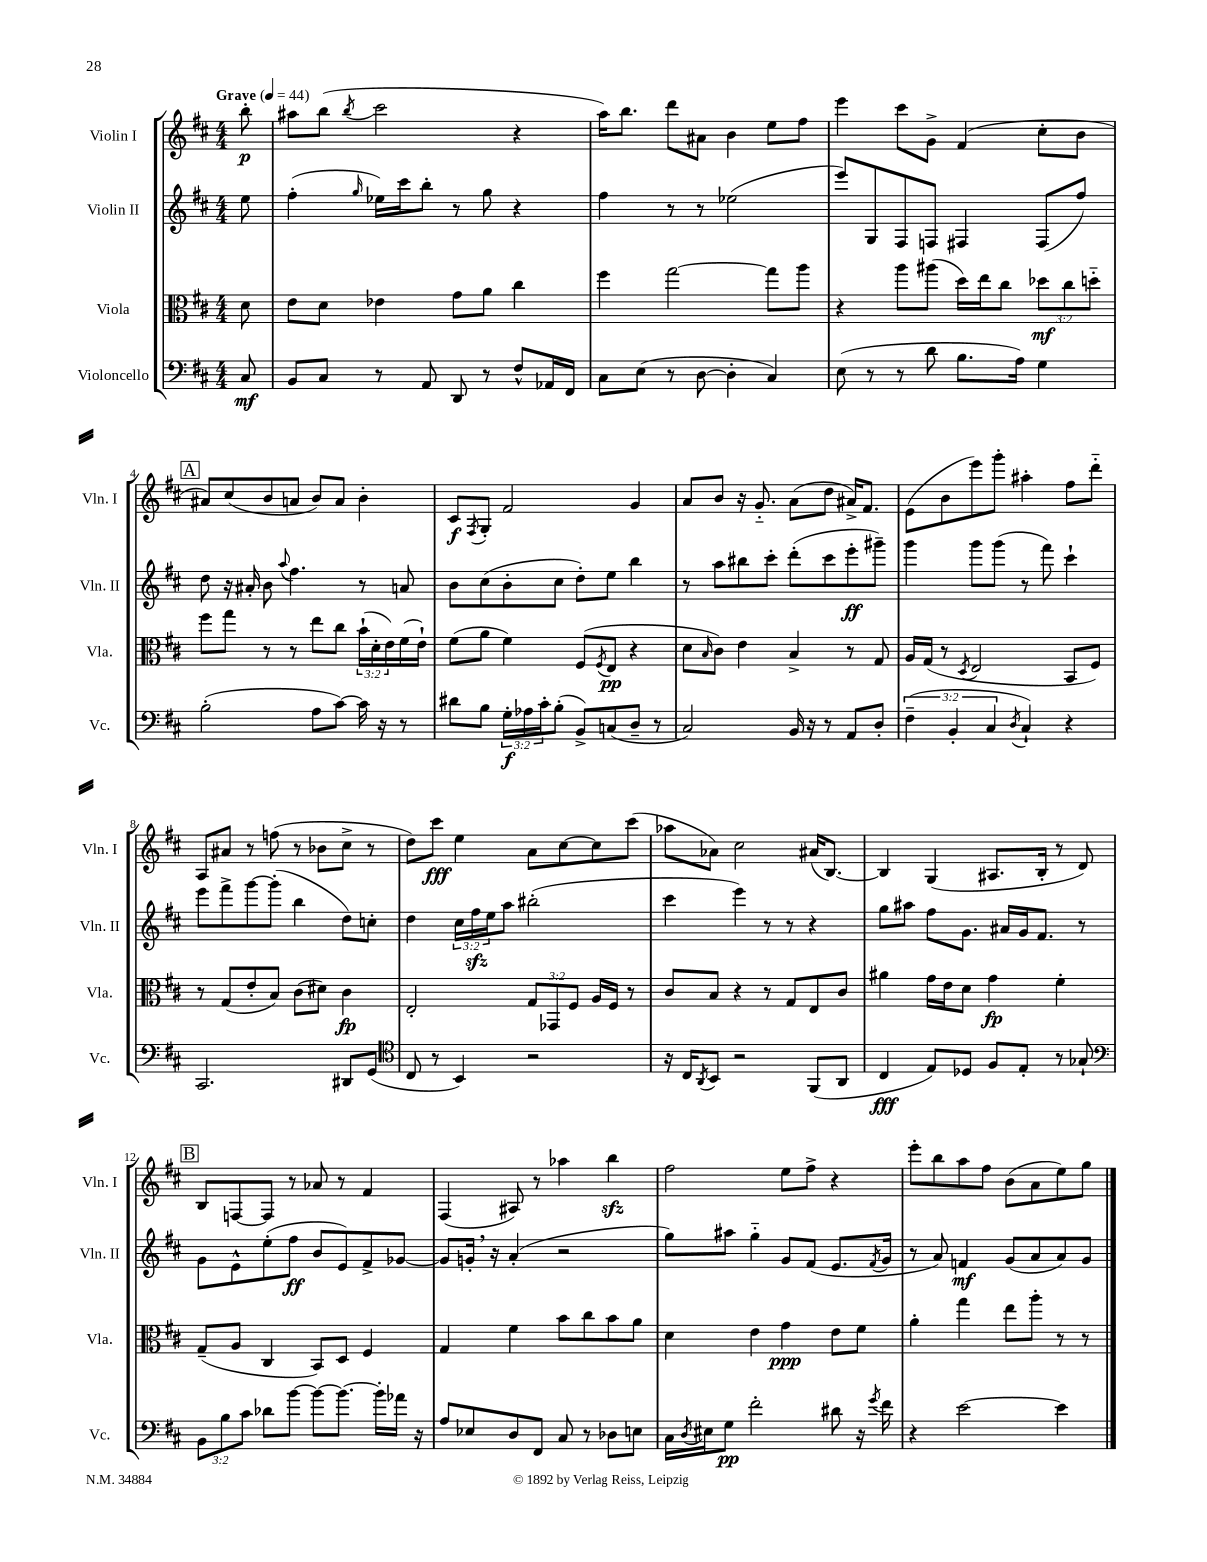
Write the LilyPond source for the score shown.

<<
\new StaffGroup <<
\new Staff = "s0" \with { instrumentName = "Violin I" shortInstrumentName = "Vln. I" } {
    \clef treble \key d \major \numericTimeSignature \time 4/4 \partial 8 \tempo "Grave" 4 = 44
    b''8-.\p |
    ais''8 b''8( \acciaccatura { b''8 } cis'''2 r4 |
    a''16) b''8. d'''8 ais'8 b'4 e''8 fis''8 |
    e'''4 cis'''8 g'8-> fis'4( cis''8-. b'8 |
    \mark \markup { \box "A" } ais'8) cis''8( b'8 a'8 b'8) a'8 b'4-. |
    cis'8\f \acciaccatura { fis8 } g8-. fis'2 g'4 |
    a'8 b'8 r16 g'8.-_ a'8( d''8 ais'16->) fis'8. |
    e'8( b'8 e'''8) g'''8-. ais''4-. fis''8 d'''8-_ |
    a8 ais'8 r8 f''8( r8 bes'8 cis''8-> r8 |
    d''8) cis'''8\fff e''4 a'8 cis''8~ cis''8 cis'''8( |
    aes''8 aes'8) cis''2 ais'16( b8.~) |
    b4 g4( ais8. b16-. r8 d'8) |
    \mark \markup { \box "B" } b8 f8~ f8 r8 aes'8 r8 fis'4 |
    fis4( ais8) r8 aes''4 b''4\sfz |
    fis''2 e''8 fis''8-> r4 |
    e'''8-. b''8 a''8 fis''8 b'8( a'8 e''8) g''8 \bar "|." |
}
\new Staff = "s1" \with { instrumentName = "Violin II" shortInstrumentName = "Vln. II" } {
    \clef treble \key d \major \numericTimeSignature \time 4/4 \override Staff.TupletNumber.text = #tuplet-number::calc-fraction-text \partial 8
    e''8 |
    fis''4-.( \grace { g''16 } ees''16) cis'''16 b''8-. r8 g''8 r4 |
    fis''4 r8 r8 ees''2( |
    e'''8) g8 fis8 f8 fis4 fis8( fis''8) |
    \mark \markup { \box "A" } d''8 r16 ais'16-. b'8 \appoggiatura { a''8 } fis''4. r8 a'8 |
    b'8 cis''8( b'8-. cis''8 d''8-.) e''8 b''4 |
    r8 a''8 bis''8 cis'''8-. d'''8-.( cis'''8 e'''8-.\ff gis'''8--) |
    g'''4 g'''8 g'''8( r8 fis'''8) cis'''4-! |
    e'''8 fis'''8-> g'''8~ g'''8-.( b''4 d''8) c''8-. |
    d''4 \tuplet 3/2 { cis''16 fis''16\sfz e''16 } a''8 bis''2-.( |
    cis'''4 e'''4) r8 r8 r4 |
    g''8 ais''8 fis''8 g'8. ais'16 g'16 fis'8. r8 |
    \mark \markup { \box "B" } g'8 e'8-^ e''8-.( fis''8\ff b'8 e'8) fis'8-> ges'8~ |
    ges'8 g'16-. \breathe r16 a'4-.( r2 |
    g''8) ais''8 g''4-_ g'8 fis'8( e'8. \acciaccatura { fis'8 } g'16 |
    r8 a'8) f'4\mf g'8( a'8 a'8) g'8 \bar "|." |
}
\new Staff = "s2" \with { instrumentName = "Viola" shortInstrumentName = "Vla." } {
    \clef alto \key d \major \numericTimeSignature \time 4/4 \override Staff.TupletNumber.text = #tuplet-number::calc-fraction-text \partial 8
    d'8 |
    e'8 d'8 ees'4 g'8 a'8 cis''4 |
    fis''4 g''2~ g''8 a''8 |
    r4 a''8 ais''8( d''16) e''16 cis''8 \tuplet 3/2 { des''8\mf cis''8 d''8-_ } |
    \mark \markup { \box "A" } fis''8 g''8 r8 r8 e''8 cis''8 \tuplet 3/2 { b'16-!( d'16-. e'16) } fis'16( e'16-!) |
    fis'8( a'8 fis'4) fis8( \acciaccatura { fis8 } e8\pp r4 |
    d'8 \grace { b16 } cis'8) e'4 b4-> r8 g8 |
    a16 g16( r8 \acciaccatura { d8 } e2 b,8 fis8) |
    r8 g8( e'8-. b8) cis'8( dis'8) cis'4\fp |
    e2-. \tuplet 3/2 { g8 ges,8 fis8 } a16 fis16 r8 |
    cis'8 b8 r4 r8 g8 e8 cis'8 |
    ais'4 g'16 e'16 d'8 g'4\fp fis'4-. |
    \mark \markup { \box "B" } g8--( a8 cis4 b,8) d8 fis4 |
    g4 fis'4 b'8 cis''8 b'8 a'8 |
    d'4 e'4 g'4\ppp e'8 fis'8 |
    a'4-. g''4 e''8 a''8-. r8 r8 \bar "|." |
}
\new Staff = "s3" \with { instrumentName = "Violoncello" shortInstrumentName = "Vc." } {
    \clef bass \key d \major \numericTimeSignature \time 4/4 \override Staff.TupletNumber.text = #tuplet-number::calc-fraction-text \partial 8
    cis8\mf |
    b,8 cis8 r8 a,8 d,8 r8 fis8-^ aes,16 fis,16 |
    cis8 e8( r8 d8~ d4-. cis4) |
    e8( r8 r8 d'8 b8. a16) g4 |
    \mark \markup { \box "A" } b2-.( a8 cis'8~) cis'16 r16 r8 |
    dis'8 b8 \tuplet 3/2 { g16-.\f aes16 cis'16-. } b8-.( b,8->) c8( d8-- r8 |
    cis2) b,16 r16 r8 a,8 d8-. |
    \tuplet 3/2 { fis4--( b,4-. cis4 } \acciaccatura { d8 } cis4-!) r4 |
    cis,2. dis,8 g,8( |
    \clef tenor cis8 r8 b,4) r2 |
    r16 cis16 \acciaccatura { a,8 } b,8 r2 fis,8( a,8 |
    cis4\fff e8) des8 fis8 e8-. r8 ges8-! |
    \mark \markup { \box "B" } \clef bass \tuplet 3/2 { b,8 b8 cis'8 } des'8 b'8~ b'8~ b'8.~ b'16-. aes'16 r16 |
    a8 ees8 d8 fis,8 cis8 r8 des8 e8 |
    cis16 \acciaccatura { d8 } eis16 g8\pp fis'2-. dis'8 r16 \acciaccatura { g'8 } fis'16 |
    r4 e'2~ e'4 \bar "|." |
}
>>
>>
